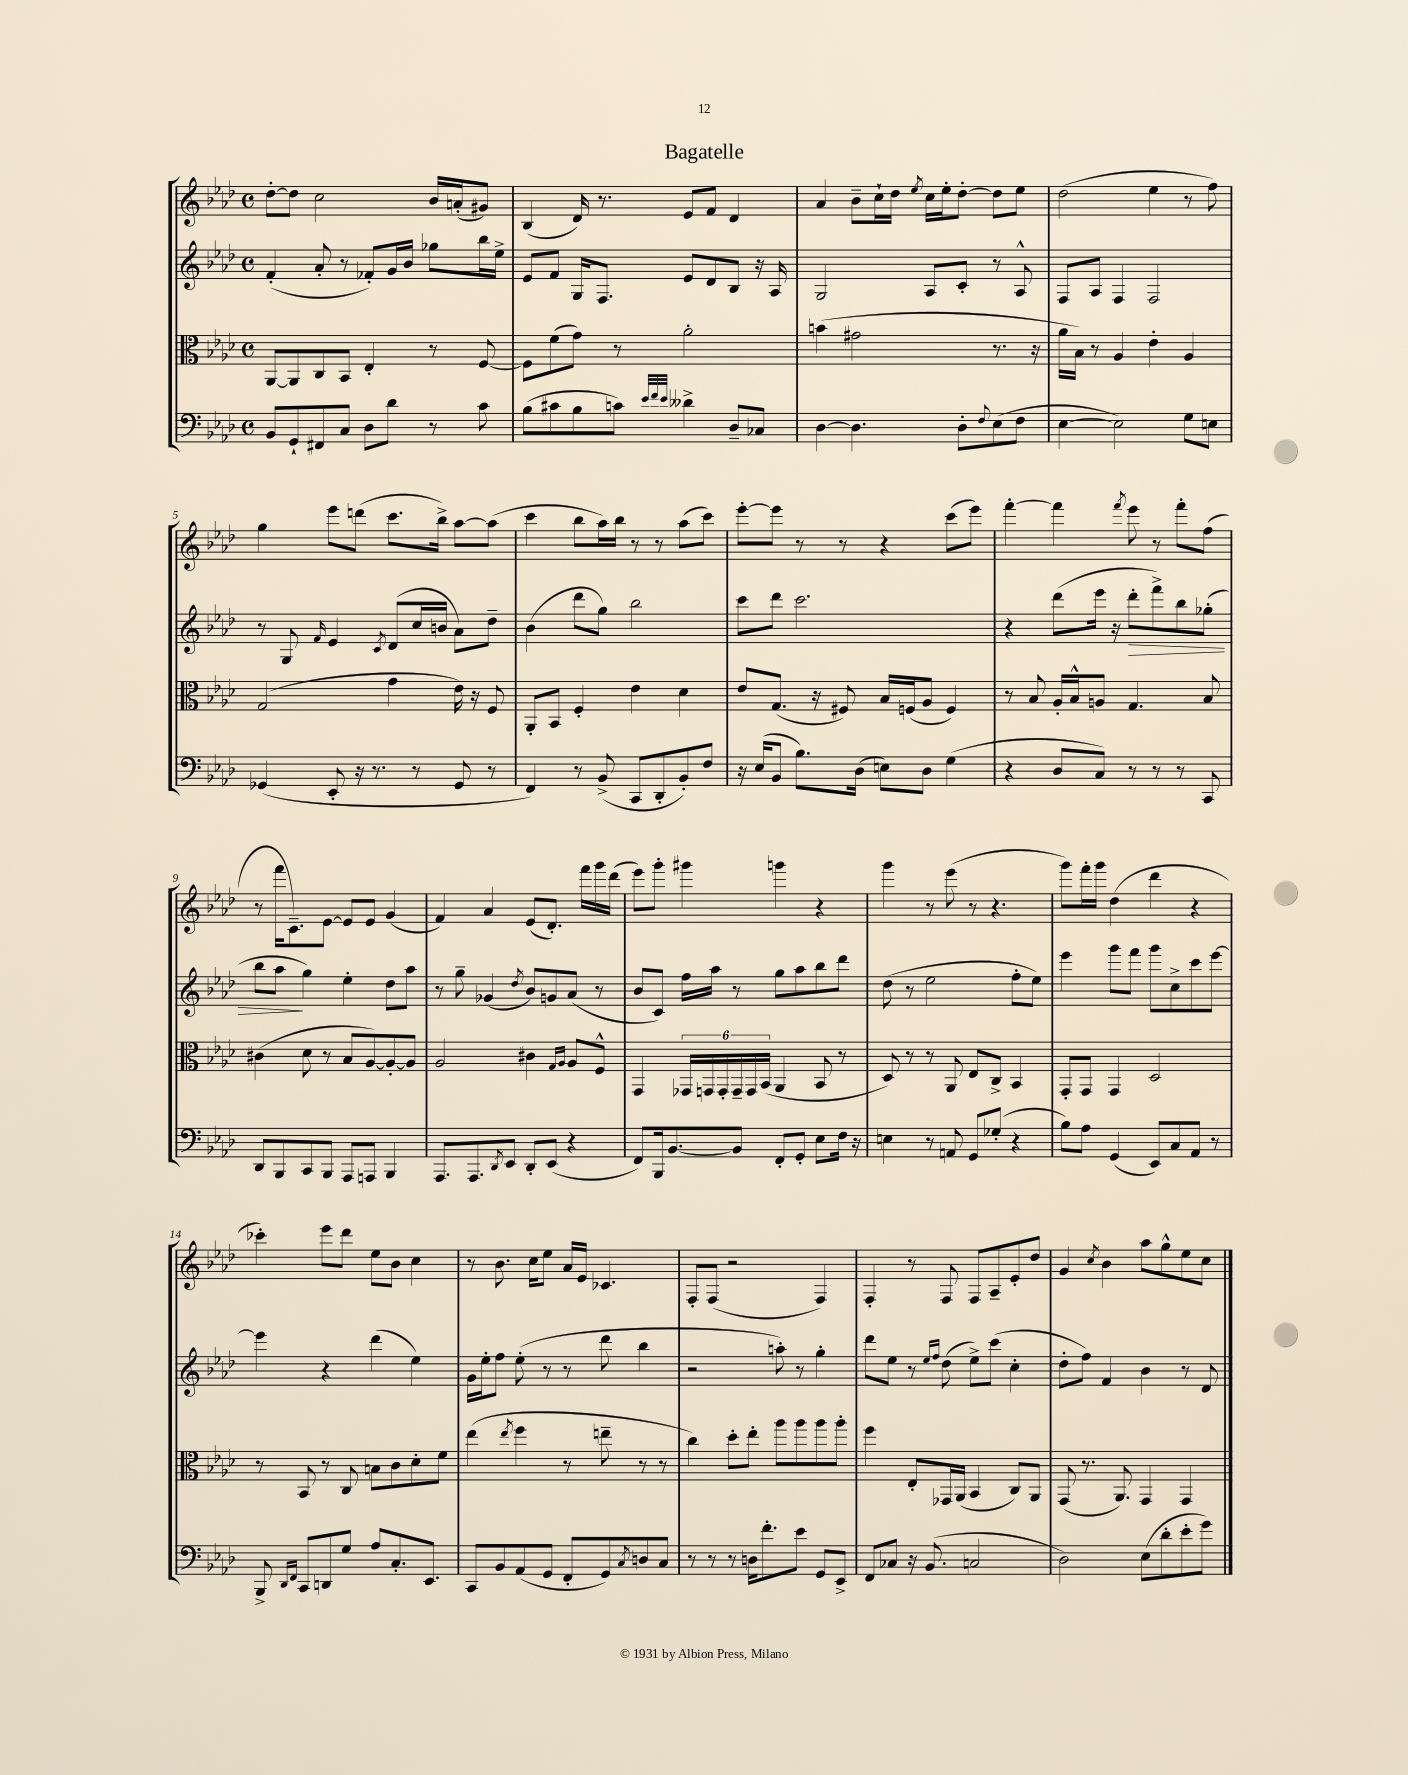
\header { title = "Bagatelle" }
<<
\new StaffGroup <<
\new Staff = "s0" {
    \clef treble \key aes \major \defaultTimeSignature \time 4/4
    des''8~-. des''8 c''2 bes'16 a'16-.( gis'8) |
    bes4( des'16) r8. ees'8 f'8 des'4 |
    aes'4 bes'8-- c''16-! des''16 \acciaccatura { ees''8 } c''16 ees''16-. des''8~-. des''8 ees''8 |
    des''2( ees''4 r8 f''8) |
    g''4 ees'''8 d'''8( c'''8. bes''16->) aes''8~ aes''8( |
    c'''4 bes''8 aes''16) bes''16 r8 r8 aes''8( c'''8) |
    ees'''8~-. ees'''8 r8 r8 r4 c'''8( ees'''8) |
    f'''4~-. f'''4 \acciaccatura { f'''8 } ees'''8 r8 f'''8-. f''8( |
    r8 f'''16 c'8.--) ees'8~ ees'8 ees'8 g'4( |
    f'4) aes'4 ees'8( des'8.-.) f'''16 g'''16 des'''16( |
    ees'''8) g'''8-. gis'''4 g'''4 r4 |
    g'''4 r8 ees'''8( r8 r4. |
    g'''8) f'''16-. g'''16 des''4( des'''4 r4 |
    ces'''4-.) ees'''8 des'''8 ees''8 bes'8 c''4 |
    r8 bes'8. c''16 ees''8 aes'16 ees'16 ces'4. |
    f8-. f8( r2 f4) |
    f4-. r8 f8 f8 aes8-- ees'8-. des''8 |
    g'4 \acciaccatura { c''8 } bes'4 aes''8 g''8-^ ees''8 c''8 \bar "|." |
}
\new Staff = "s1" {
    \clef treble \key aes \major \defaultTimeSignature \time 4/4
    f'4-.( aes'8-. r8 fes'8-.) g'16 bes'16 ges''8 bes''16 ees''16-> |
    ees'8 f'8 g16 f8. ees'8 des'8 bes8 r16 aes16 |
    g2 aes8 c'8-. r8 aes8-^ |
    f8 aes8 f4 f2 |
    r8 g8 \grace { f'16 } ees'4 \acciaccatura { c'8 } des'8( c''16 b'16 aes'8) des''8-- |
    bes'4( des'''8 g''8) bes''2 |
    c'''8 des'''8 c'''2. |
    r4 des'''8( ees'''16 r16 des'''8-.\> f'''8->) bes''8 ges''8-.( |
    bes''8 aes''8\! g''4) ees''4-. des''8 aes''8 |
    r8 g''8-- ges'4( \acciaccatura { des''8 } bes'8) g'8 aes'8( r8 |
    bes'8 c'8) f''16 aes''16 r8 g''8 aes''8 bes''8 des'''8 |
    des''8( r8 ees''2 f''8-. ees''8) |
    ees'''4 g'''8 f'''8 g'''8 c''8-> c'''8 ees'''8~ |
    ees'''4 r4 des'''4( ees''4) |
    g'16 ees''16-. f''8 ees''8-.( r8 r8 des'''8 bes''4 |
    r2 a''8-.) r8 g''4-. |
    des'''8 ees''8 r8 \grace { ees''16 f''16 } des''8( ees''8->) c'''8( c''4-. |
    des''8-. f''8) f'4 bes'4 r8 des'8 \bar "|." |
}
\new Staff = "s2" {
    \clef alto \key aes \major \defaultTimeSignature \time 4/4
    aes,8~ aes,8 c8 bes,8 ees4-. r8 f8~ |
    f8 f'8( g'8) r8 aes'2-. |
    b'4( gis'2 r8. r16 |
    aes'16 bes16) r8 aes4 ees'4-. aes4 |
    g2( g'4 ees'16) r16 f8 |
    aes,8-. bes,8 f4-. ees'4 des'4 |
    ees'8 g8.( r16 fis8) bes16 f16( aes8 f4) |
    r8 bes8 aes16-. bes16-^ a8 g4. bes8 |
    cis'4( des'8 r8 bes8 aes8~) aes8~-. aes8 |
    aes2 cis'4 \grace { g16 aes16 } aes8 f8-^ |
    g,4 \tuplet 6/4 { ges,16 g,16 g,16-. g,16-- g,16 bes,16( } aes,4 bes,8 r8 |
    des8) r8 r8 aes,8 ees8 c8-> bes,4 |
    g,8-. g,8 g,4 des2 |
    r8 bes,8 r8 c8 b8 c'8 des'8-. f'8 |
    ees''4( \acciaccatura { ees''8 } f''4 r8 e''8-- r8 r8 |
    c''4) des''8-. ees''8-. aes''8 aes''8 aes''8 aes''8-. |
    f''4 ees8-. ges,16 aes,16( bes,4 c8) aes,8 |
    g,8( r8. aes,8.) g,4 g,4 \bar "|." |
}
\new Staff = "s3" {
    \clef bass \key aes \major \defaultTimeSignature \time 4/4
    bes,8 g,8-! fis,8 c8 des8 des'8 r8 c'8 |
    bes8( cis'8 bes8 c'8) \grace { ees'32 f'32 ees'32 } deses'4-> des8-- ces8 |
    des4~ des4. des8-. \appoggiatura { f8 } ees8( f8 |
    ees4~ ees2) g8 e8 |
    ges,4( ees,8-. r16 r8. r8 ges,8 r8 |
    f,4) r8 bes,8->( c,8 des,8-. bes,8-.) f8 |
    r16 ees16( bes,8 bes8.) des16( e8) des8 g4( |
    r4 des8 c8) r8 r8 r8 c,8 |
    des,8 bes,,8 c,8 bes,,8 aes,,8 a,,8 bes,,4 |
    aes,,8. aes,,8. \acciaccatura { des,8 } ees,8 des,8-. ees,8( r4 |
    f,8) bes,,16 bes,8.~ bes,8 f,8-. g,8-. ees8 f16 r16 |
    e4 r8 a,8 g,8 ges8-.( r4 |
    bes8) aes8 g,4( ees,8) c8 aes,8 r8 |
    bes,,8-> \grace { des,16 f,16 } c,8 d,8 g8 aes8 c8.-. ees,8. |
    c,8 bes,8 aes,8( g,8 f,8-. g,8) \acciaccatura { c8 } d8 c8 |
    r8 r8 r8 d16 f'8.-. ees'8 g,8 ees,8-> |
    f,8 ces8 r16 bes,8.( c2 |
    des2) ees8( des'8-. ees'8-. g'8) \bar "|." |
}
>>
>>
